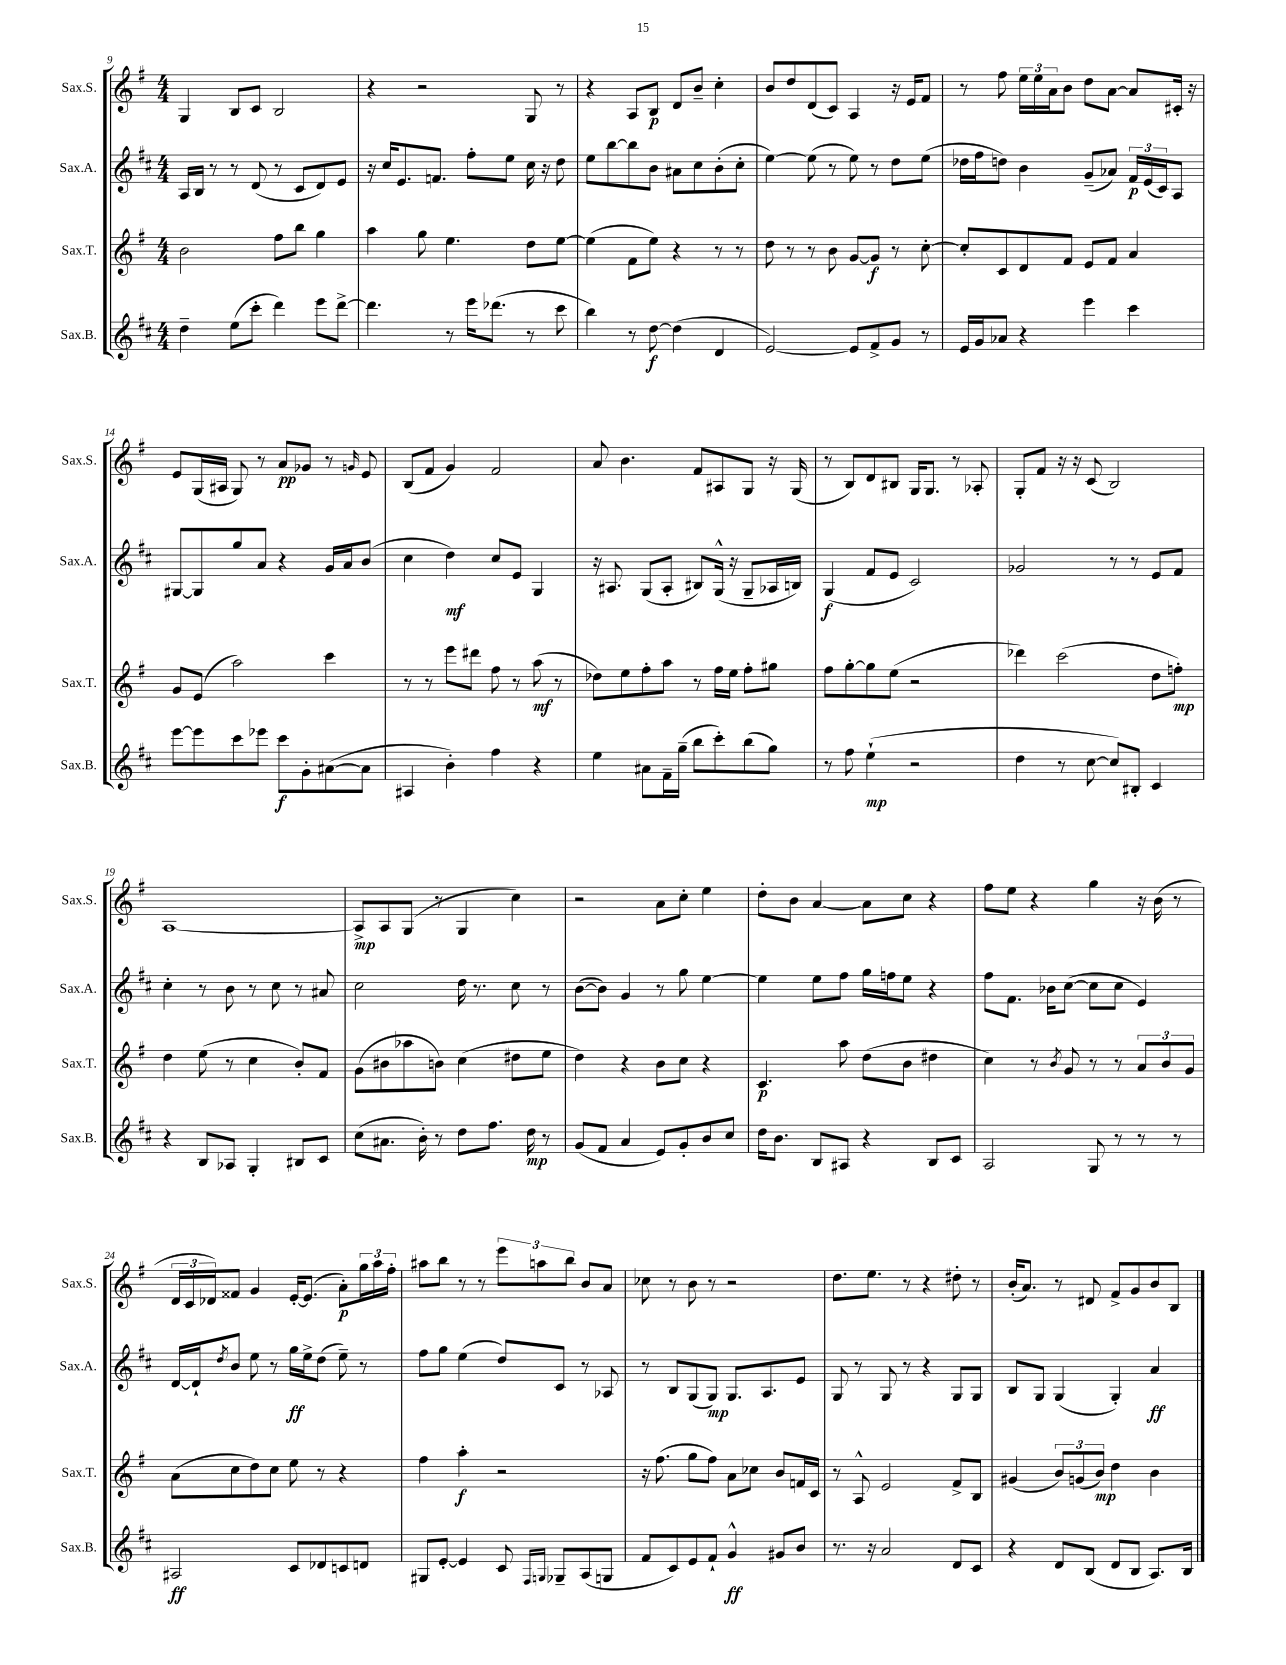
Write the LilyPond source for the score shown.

<<
\new StaffGroup <<
\new Staff = "s0" \with { instrumentName = "Sax.S." shortInstrumentName = "Sax.S." } {
    \clef treble \key g \major \numericTimeSignature \time 4/4
    g4 b8 c'8 b2 |
    r4 r2 g8 r8 |
    r4 a8 b8\p d'8 b'8-- c''4-. |
    b'8 d''8 d'8( c'8) a4 r16 e'16 fis'8 |
    r8 fis''8 \tuplet 3/2 { e''16 e''16 a'16 } b'8 d''8 a'8~ a'8 cis'16-. r16 |
    e'8 g16( ais16 g8) r8 a'8\pp ges'8 r8 \grace { g'16 } e'8 |
    b8( fis'8 g'4) fis'2 |
    a'8 b'4. fis'8 ais8 g8 r16 g16( |
    r8 b8) d'8 bis8 g16 g8. r8 aes8-. |
    g8-. fis'8 r16 r16 c'8( b2) |
    a1~ |
    a8->\mp a8 g8( r8 g4 c''4) |
    r2 a'8 c''8-. e''4 |
    d''8-. b'8 a'4~ a'8 c''8 r4 |
    fis''8 e''8 r4 g''4 r16 b'16( r8 |
    \tuplet 3/2 { d'16 c'16 des'16) } fisis'8 g'4 e'16~-. e'8.( a'8-.\p) \tuplet 3/2 { g''16 a''16 fis''16-. } |
    ais''8 b''8 r8 r8 \tuplet 3/2 { e'''8 a''8 b''8 } b'8 a'8 |
    ces''8 r8 b'8 r8 r2 |
    d''8. e''8. r8 r4 dis''8-. r8 |
    b'16-.( a'8.) r8 dis'8 fis'8-> g'8 b'8 b8 \bar "|." |
}
\new Staff = "s1" \with { instrumentName = "Sax.A." shortInstrumentName = "Sax.A." } {
    \clef treble \key d \major \numericTimeSignature \time 4/4
    a16 b16 r8 r8 d'8( r8 cis'8 d'8) e'8 |
    r16 cis''16 e'8. f'8. fis''8-. e''8 cis''16 r16 d''8 |
    e''8 b''8~ b''8 b'8 ais'8 cis''8 b'8-.( cis''8-. |
    e''4~) e''8( r8 e''8) r8 d''8 e''8( |
    des''16 fis''16 d''8) b'4 g'8--( aes'8) \tuplet 3/2 { fis'16\p e'16( cis'16) } a8 |
    gis8~ gis8 g''8 a'8 r4 g'16 a'16 b'8( |
    cis''4 d''4\mf) cis''8 e'8 g4 |
    r16 ais8. g8( ais8-. bis8) g16-^( r16 g8-- aes16 b16) |
    g4\f( fis'8 e'8 cis'2) |
    ges'2 r8 r8 e'8 fis'8 |
    cis''4-. r8 b'8 r8 cis''8 r8 ais'8 |
    cis''2 d''16 r8. cis''8 r8 |
    b'8~( b'8) g'4 r8 g''8 e''4~ |
    e''4 e''8 fis''8 g''16 f''16 e''8 r4 |
    fis''8 fis'8. bes'16 cis''8~( cis''8 cis''8 e'4) |
    d'16~ d'16-! \acciaccatura { d''8 } b'8 e''8 r8 g''16\ff e''16-> d''8( e''8--) r8 |
    fis''8 g''8 e''4( d''8) cis'8 r8 aes8 |
    r8 b8 g8( g8\mp) g8. a8. e'8 |
    g8 r8 g8 r8 r4 g8 g8 |
    b8 g8 g4( g4-.) a'4\ff \bar "|." |
}
\new Staff = "s2" \with { instrumentName = "Sax.T." shortInstrumentName = "Sax.T." } {
    \clef treble \key g \major \numericTimeSignature \time 4/4
    b'2 fis''8 b''8 g''4 |
    a''4 g''8 e''4. d''8 e''8~ |
    e''4( fis'8 e''8) r4 r8 r8 |
    d''8 r8 r8 b'8 g'8~ g'8\f r8 c''8~-. |
    c''8-. c'8 d'8 fis'8 e'8 fis'8 a'4 |
    g'8 e'8( a''2) c'''4 |
    r8 r8 e'''8 dis'''8 fis''8 r8 a''8\mf( r8 |
    des''8) e''8 fis''8-. a''8 r8 fis''16 e''16 fis''8-. gis''8 |
    fis''8 g''8~-. g''8 e''8( r2 |
    des'''4) c'''2( d''8 f''8-.\mp) |
    d''4 e''8( r8 c''4 b'8-.) fis'8 |
    g'8( bis'8 aes''8 b'8) c''4( dis''8 e''8 |
    d''4) r4 b'8 c''8 r4 |
    c'4.\p a''8 d''8( b'8 dis''4 |
    c''4) r8 \acciaccatura { b'8 } g'8 r8 r8 \tuplet 3/2 { a'8 b'8 g'8 } |
    a'8( c''8 d''8) c''8 e''8 r8 r4 |
    fis''4 a''4-.\f r2 |
    r16 fis''8.( g''8 fis''8) a'8 ces''8 b'8 f'16 c'16 |
    r8 a8-^ e'2 fis'8-> b8 |
    gis'4( \tuplet 3/2 { b'8) g'8( b'8\mp) } d''4 b'4 \bar "|." |
}
\new Staff = "s3" \with { instrumentName = "Sax.B." shortInstrumentName = "Sax.B." } {
    \clef treble \key d \major \numericTimeSignature \time 4/4
    d''4-- e''8( cis'''8-. d'''4) e'''8 d'''8~-> |
    d'''4. r8 e'''16 des'''8.( r8 cis'''8 |
    b''4) r8 d''8~\f d''4( d'4 |
    e'2~) e'8 fis'8-> g'8 r8 |
    e'16 g'16 aes'8 r4 e'''4 cis'''4 |
    e'''8~ e'''8 cis'''8 ees'''8 cis'''8\f g'8-. ais'8~( ais'8 |
    ais4 b'4-.) fis''4 r4 |
    e''4 ais'8 fis'16-- g''16--( b''8 cis'''8-.) b''8( g''8) |
    r8 fis''8 e''4-!\mp( r2 |
    d''4 r8 cis''8~ cis''8) bis8-. cis'4 |
    r4 b8 aes8 g4-. bis8 cis'8 |
    cis''8( ais'8. b'16-.) r8 d''8 fis''8. d''16\mp r8 |
    g'8( fis'8 a'4 e'8) g'8-. b'8 cis''8 |
    d''16 b'8. b8 ais8 r4 b8 cis'8 |
    a2 g8 r8 r8 r8 |
    ais2\ff cis'8 des'8 c'8 d'8 |
    gis8 e'8~-. e'4 cis'8 \grace { fis16 g16 } ges8-- a8( g8 |
    fis'8 cis'8) e'8 fis'8-! g'4-^\ff gis'8 b'8 |
    r8. r16 a'2 d'8 cis'8 |
    r4 d'8 b8( d'8 b8 a8.) b16 \bar "|." |
}
>>
>>
\layout { \context { \Score currentBarNumber = #9 } }
